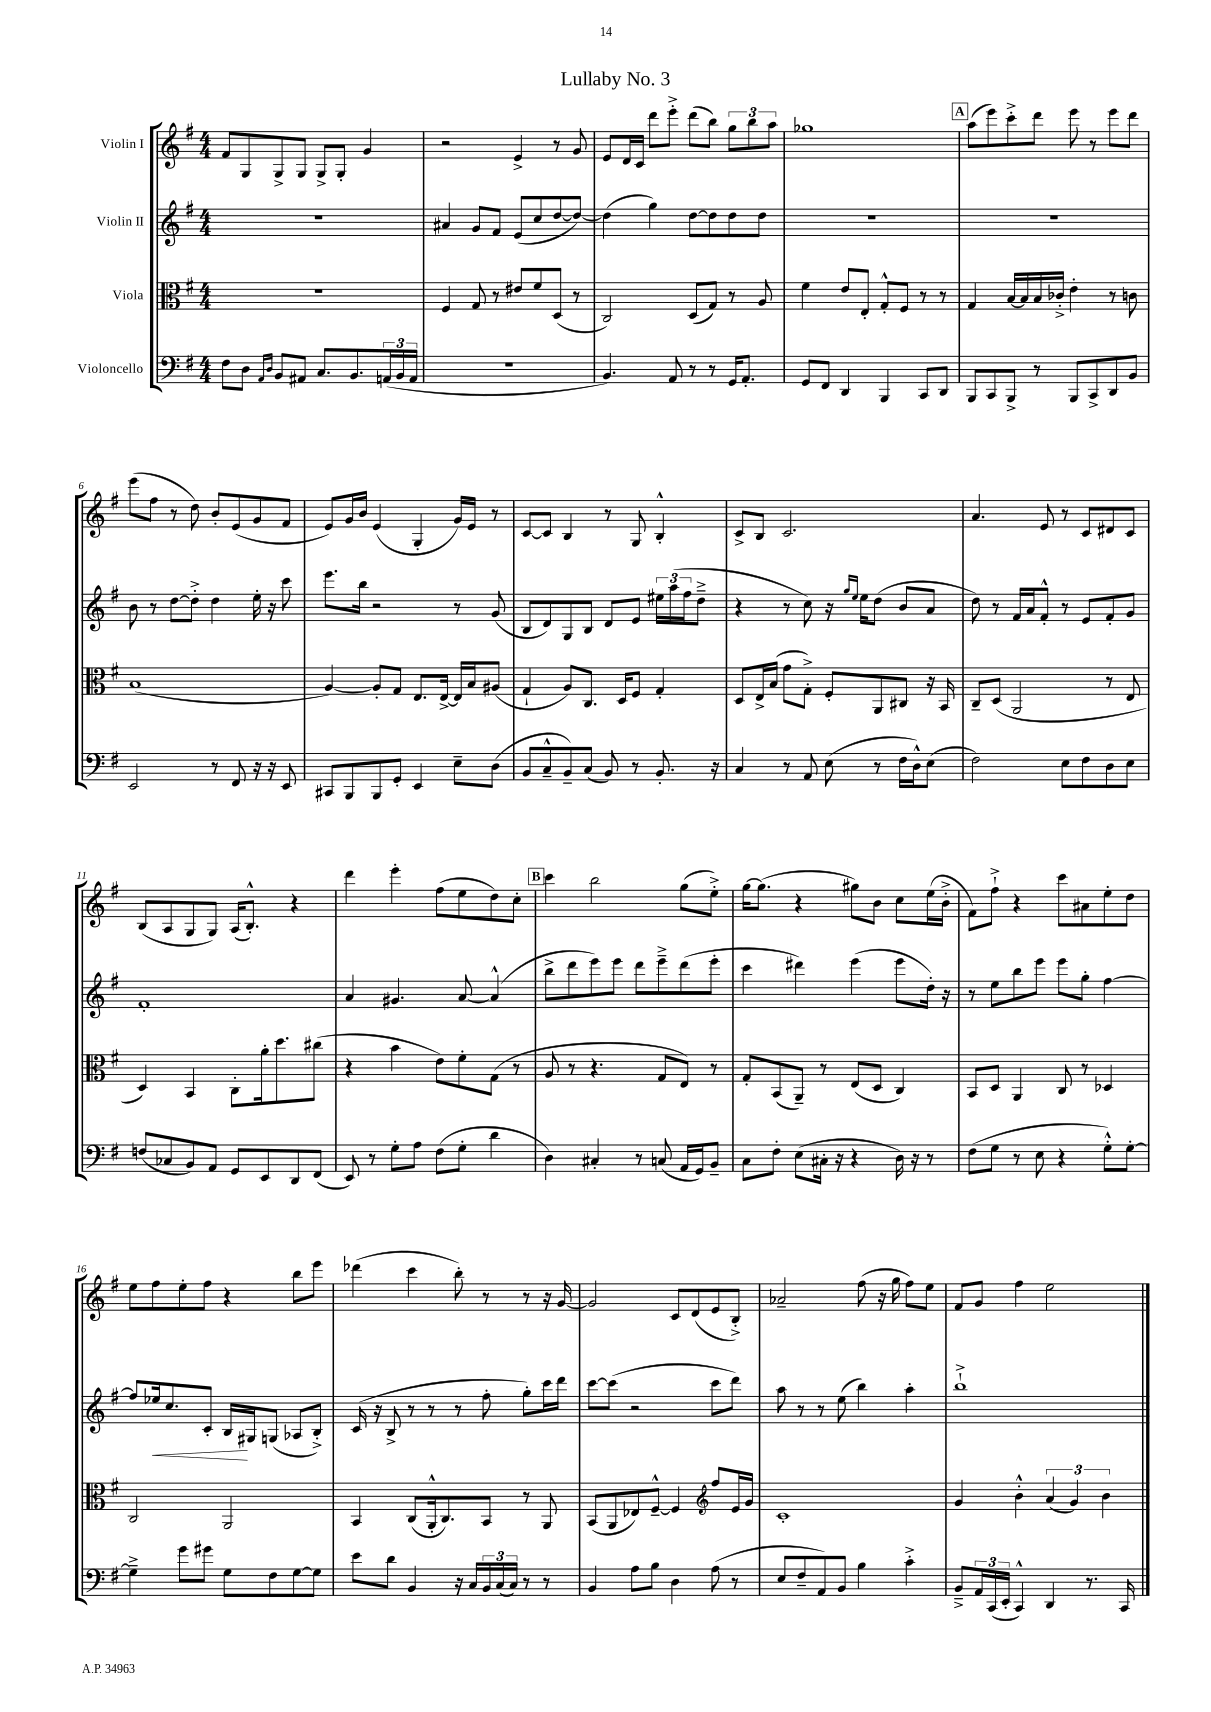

**kern	**kern	**kern	**kern
*staff4	*staff3	*staff2	*staff1
*clefF4	*clefC3	*clefG2	*clefG2
*k[f#]	*k[f#]	*k[f#]	*k[f#]
*M4/4	*M4/4	*M4/4	*M4/4
8F#\L	1r	1r	8f#/L
8D\J	.	.	8G/
16qqAA/LL	.	.	.
16qqD/JJ	.	.	.
8BB/L	.	.	8G^/
8AA#/J	.	.	8G/J
8.C/L	.	.	8G^/L
.	.	.	8G'/J
8.BB/	.	.	.
.	.	.	4g/
(24AA/L	.	.	.
24BB/	.	.	.
24AA/JJ	.	.	.
=	=	=	=
1r	4F#/	4a#/	2r
.	8G/	8g/L	.
.	8r	8f#/J	.
.	8e#/L	(8e/L	4e^/
.	8f#/	8cc/	.
.	(8D/J	[8dd/	8r
.	8r	8dd/_J)	8g/
=	=	=	=
4.BB/)	2C/)	(4dd\]	8e/L
.	.	.	16d/L
.	.	.	16c/JJ
.	.	4gg\)	8ddd\L
8AA/	.	.	8eee'^\J
8r	(8D/L	[8dd\L	(8ddd\L
8r	8G/J)	8dd\]	8bb\J)
16GG/LK	8r	8dd\	12gg\L
8.AA'/J	.	.	.
.	.	.	12bb\
.	8A/	8dd\J	.
.	.	.	12aa\J
=	=	=	=
8GG/L	4f#\	1r	1gg-
8FF#/J	.	.	.
4DD/	8e/L	.	.
.	8E'/J	.	.
4BBB/	8G'^^/L	.	.
.	8F#/J	.	.
8CC/L	8r	.	.
8DD/J	8r	.	.
=	=	=	=
8BBB/L	4G/	1r	(8aa\L
8CC/	.	.	8eee\)
8BBB^/J	[16B/LL	.	8ccc'^\
.	16B/]	.	.
8r	16B/	.	8ddd\J
.	16c-'^/JJ	.	.
8BBB/L	4e'\	.	8eee\
8CC^/	.	.	8r
8DD/	8r	.	8eee\L
8BB/J	8c\	.	8ddd\J
=	=	=	=
2EE/	(1B	8b\	(8eee\L
.	.	8r	8ff#\J
.	.	[8dd\L	8r
.	.	8dd'^\]J	8dd\)
8r	.	4dd\	8b'/L
8FF#/	.	.	(8e/
16r	.	16ee'\	8g/
16r	.	16r	.
8EE/	.	8ccc\	8f#/J
=	=	=	=
8CC#/L	[4A/)	8.eee\L	8e/L)
8BBB/	.	.	16g/L
.	.	16bb\Jk	16b/JJ
8BBB/	8A'/]L	2r	(4e/
8GG'/J	8G/J	.	.
4EE/	8.E/L	.	4G'/
.	[16E^/Jk	.	.
8E~\L	16E/]LL	8r	16g/LL)
.	16B/J	.	16e/JJ
(8D\J	(8A#/J	(8g/	8r
=	=	=	=
8BB/L	4G`/	8B/L	[8c/L
8C~^^/	.	8d/)	8c/]J
8BB~/)	8A/L)	8G/	4B/
(8C/J	8.C/J	8B/J	.
8BB/)	.	8d/L	8r
.	16D/LK	.	.
8r	8F#/J	8e/J	8G/
8.BB'/	4G'/	24ee#\LL	4B'^^/
.	.	(24aa\	.
.	.	24ff#\J	.
.	.	8dd~^\J	.
16r	.	.	.
=	=	=	=
4C/	8D/L	4r	8c^/L
.	16E^/L	.	8B/J
.	(16B/JJ	.	.
8r	8g\L	8r	2.c/
8AA/	8G'^\J)	8cc\)	.
(8E\	8F#'/L	16r	.
.	.	16qqgg/LL	.
.	.	16qqee/JJ	.
.	.	16ee\LK	.
8r	8AA/	(8dd\J	.
16F#\LL	8C#/J	8b/L	.
16D^^\J)	.	.	.
(8E\J	16r	8a/J	.
.	16BB/	.	.
=	=	=	=
2F#\)	8C~/L	8dd\)	4.a/
.	(8D/J	8r	.
.	2AA/	16f#/LL	.
.	.	16a/J	.
.	.	8f#'^^/J	8e/
8E\L	.	8r	8r
8F#\	.	8e/L	8c/L
8D\	8r	8f#'/	8d#/
8E\J	8E/	8g/J	8c/J
=	=	=	=
(8F/L	4D/)	1f#'	(8B/L
8C-/	.	.	8A/
8BB/)	4BB/	.	8G/
8AA/J	.	.	8G/J)
8GG/L	8C'\L	.	(16A/LK
.	.	.	8.B'^^/J)
8EE/	16a'\k	.	.
.	8.dd\	.	.
8DD/	.	.	4r
(8FF#/J	(8cc#\J	.	.
=	=	=	=
8EE/)	4r	4a/	4ddd\
8r	.	.	.
8G'\L	4b\	4.g#/	4eee'\
8A\J	.	.	.
(8F#\L	8e\L)	.	(8ff#\L
8G'\J	8f#'\	[8a/	8ee\
4d\	(8G\J	(4a^^/]	8dd\)
.	8r	.	8cc'\J
=	=	=	=
4D\)	8A/	8bb^\L	4ccc\
.	8r	8ddd\	.
4C#'/	4.r	8eee\)	2bb\
.	.	8eee\J	.
8r	.	8ddd\L	.
(8C/	8G/L	8eee~^\	.
16AA/LL	8E/J)	(8ddd\	(8gg\L
16GG/J)	.	.	.
8BB~/J	8r	8eee'\J	8ee'^\J)
=	=	=	=
8C\L	8G'/L	4ccc\	[16gg\LK
.	.	.	(8.gg\]J
8F#'\J	(8BB/	.	.
(8E\L	8AA~/J)	4ddd#\)	4r
16C#'\Jk	8r	.	.
16r	.	.	.
4r	(8E/L	(4eee\	8gg#\L)
.	8D/J	.	8b\J
16D\)	4C/)	8eee\L	8cc\L
16r	.	.	.
8r	.	16dd'\Jk)	(16ee\L
.	.	16r	16b'^\JJ
=	=	=	=
(8F#\L	8BB/L	8r	8f#\L)
8G\J	8D/J	8ee\L	8ff#`^\J
8r	4AA/	8bb\	4r
8E\	.	8eee\J	.
4r	8C/	8eee\L	8ccc\L
.	8r	8gg'\J	8a#\
8G'^^\L)	4D-/	[4ff#\	8ee'\
[8G'\J	.	.	8dd\J
=	=	=	=
4G~^\]	2C/	8ff#/]L	8ee\L
.	.	16ee-/k	8ff#\
.	.	8.cc/	.
8g\L	.	.	8ee'\
8g#\J	.	8c'/J	8ff#\J
8G\L	2AA/	16B/LL	4r
.	.	16G#/J	.
8F#\	.	(8G/J	.
[8G\	.	8A-/L	8bb\L
8G\]J	.	8B'^/J)	8eee\J
=	=	=	=
8e\L	4BB/	(16c/	(4ddd-\
.	.	16r	.
8d\J	.	8B^/	.
4BB/	(8C/L	8r	4ccc\
.	16AA'^^/k	8r	.
.	8.C/)	.	.
16r	.	8r	8bb'\)
16C/LL	.	.	.
24BB/	8BB/J	8ff#'\	8r
(24C/	.	.	.
24C/JJ)	.	.	.
8r	8r	8gg'\L)	8r
8r	8AA/	16ccc\L	16r
.	.	16ddd\JJ	[16g/
=	=	=	=
4BB/	(8BB/L	[8ccc\L	2g/]
.	8AA/	(8ccc\]J	.
8A\L	8E-/)	2r	.
8B\J	[8F#~^^/J	.	.
4D\	4F#/]	.	8c/L
.	.	.	(8d/
*	*clefG2	*	*
(8A\	8ff#/L	8ccc\L	8e/
8r	16e/L	8ddd\J)	8B'^/J)
.	16g/JJ	.	.
=	=	=	=
8E/L	1c'	8aa\	2a-~/
8F#~/	.	8r	.
8AA/)	.	8r	.
8BB/J	.	(8ee\	.
4B\	.	4bb\)	(8ff#\
.	.	.	16r
.	.	.	16gg\
4c'^\	.	4aa'\	8ff#\L)
.	.	.	8ee\J
=	=	=	=
8BB~^/L	4g/	1bb`^	8f#/L
24AA/L	.	.	8g/J
(24CC/	.	.	.
24EE'/JJ	.	.	.
4CC^^/)	4b'^^\	.	4ff#\
4DD/	(6a/	.	2ee\
.	6g/)	.	.
8.r	.	.	.
.	6b\	.	.
16CC/	.	.	.
==	==	==	==
*-	*-	*-	*-
